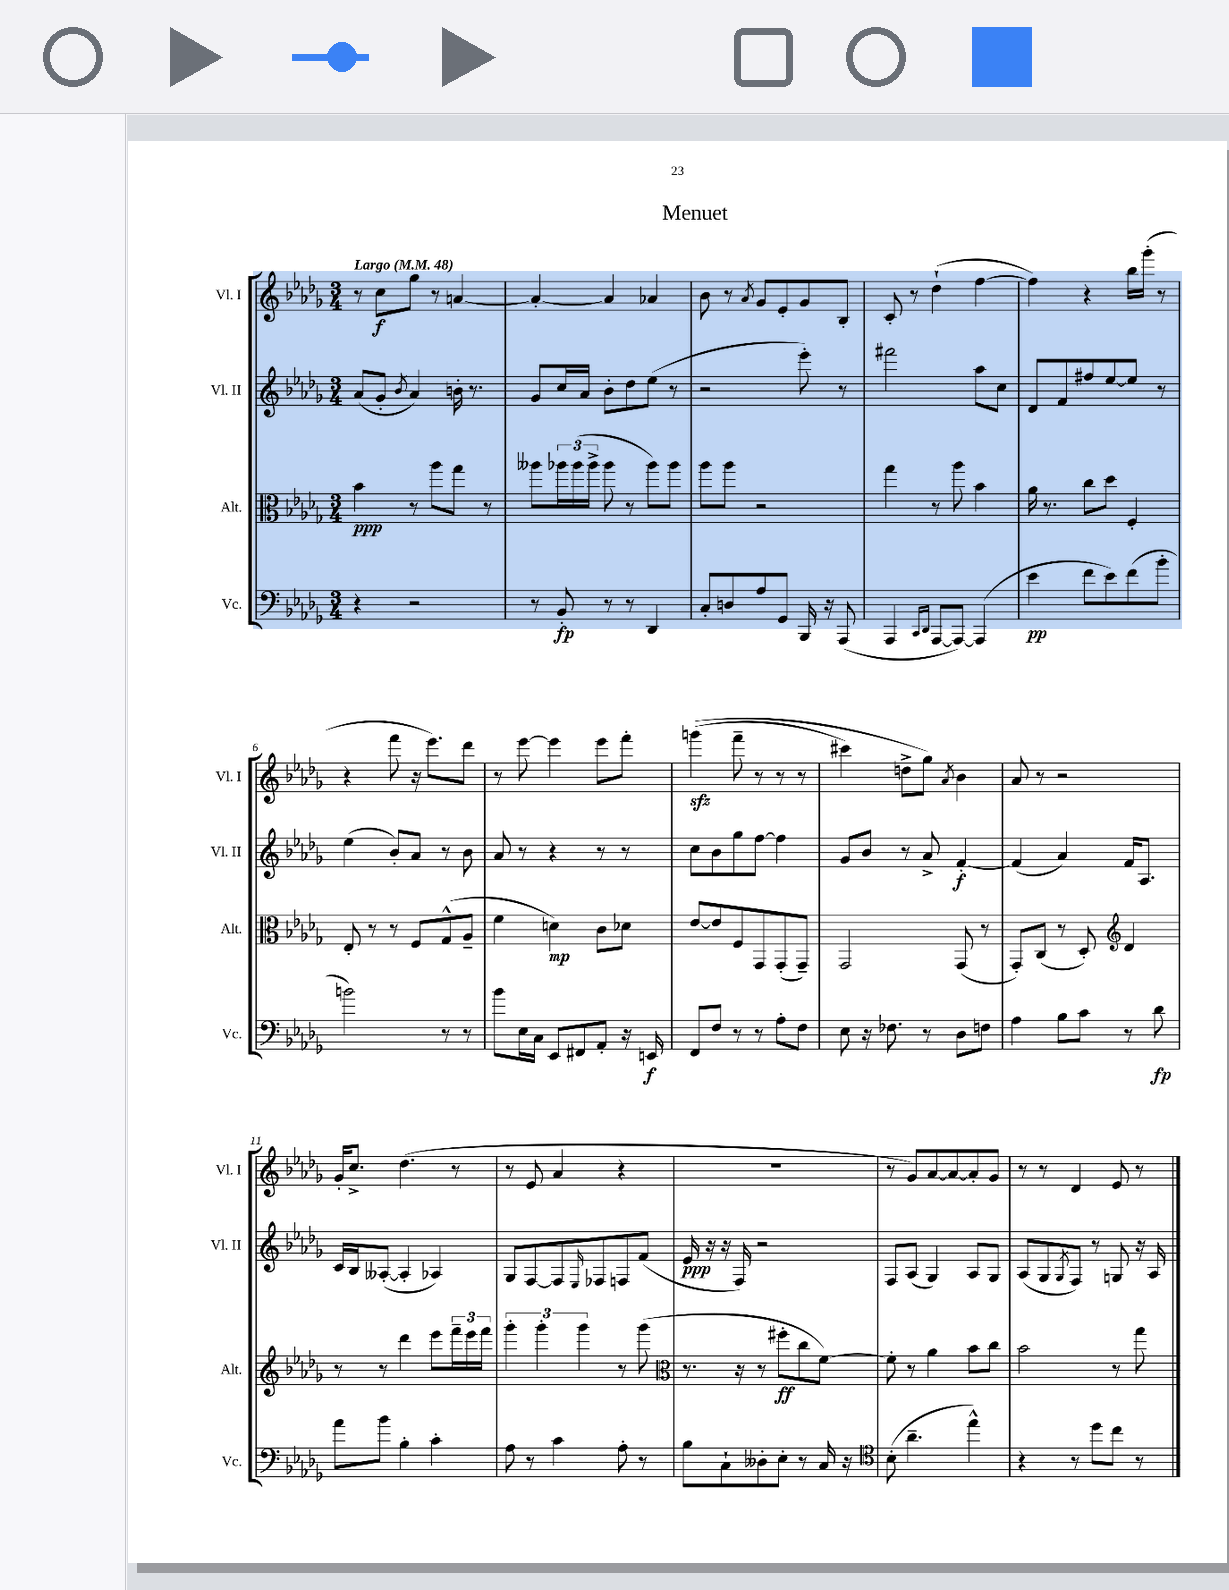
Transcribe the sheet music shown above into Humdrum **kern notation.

**kern	**kern	**kern	**kern
*staff4	*staff3	*staff2	*staff1
*clefF4	*clefC3	*clefG2	*clefG2
*k[b-e-a-d-g-]	*k[b-e-a-d-g-]	*k[b-e-a-d-g-]	*k[b-e-a-d-g-]
*M3/4	*M3/4	*M3/4	*M3/4
*MM48	*MM48	*MM48	*MM48
4r	4b-\	(8a-/L	8r
.	.	8g-'/J	8cc\L
.	.	8qb-/	.
2r	8r	4a-/)	8gg-\J
.	8aa-\L	.	8r
.	8gg-\J	16b'\	[4a/
.	.	8.r	.
.	8r	.	.
=	=	=	=
8r	8aa--\L	8g-/L	4a'/_
8BB-'/	24aa-\L	16cc/L	.
.	(24aa-\	.	.
.	.	16a-/JJ	.
.	24aa-^\JJ	.	.
8r	8aa-\	8b-'\L	4a/]
8r	8r	8dd-\	.
4DD-/	8aa-\L)	(8ee-\J	4a-/
.	8aa-\J	8r	.
=	=	=	=
8C'/L	8aa-\L	2r	8b-\
8D/	8aa-\J	.	8r
.	.	.	8qa-/
8A-/	2r	.	8g-/L
8GG-/J	.	.	8e-'/
16BBB-/	.	8eee-'\)	8g-/
16r	.	.	.
(8AAA-/	.	8r	8B-'/J
=	=	=	=
4AAA-/	4gg-\	2fff#\	8c'/
.	.	.	8r
16qqCC/LL	.	.	.
16qqDD-/JJ	.	.	.
[8AAA-/L	8r	.	(4dd-`\
8AAA-/_J)	8aa-\	.	.
(4AAA-/]	4b-\	8aa-\L	[4ff\
.	.	8cc\J	.
=	=	=	=
4e-\	16a-\	8d-/L	4ff\])
.	8.r	.	.
.	.	8f/	.
8f\L	8cc\L	8ff#/	4r
8e-\)	8dd-\J	[8ee-/	.
(8f\	4F'/	8ee-/]J	16bb-\LL
.	.	.	(16ggg-'\JJ
8b-'\J	.	8r	8r
=	=	=	=
2b\)	8E-'/	(4ee-\	4r
.	8r	.	.
.	8r	8b-'/L)	8fff\
.	8F/L	8a-/J	16r
.	.	.	8.eee-\L)
8r	(8G-^^/	8r	.
8r	8A-~/J	8b-\	8ddd-\J
=	=	=	=
8b-\L	4f\	8a-/	8r
16E-\L	.	8r	[8eee-\
16C\JJ	.	.	.
8EE-/L	4d\)	4r	4eee-\]
8FF#/	.	.	.
8AA-'/J	8c\L	8r	8eee-\L
16r	8d-\J	8r	8fff'\J
16EE/	.	.	.
=	=	=	=
8FF/L	[8e-/L	8cc\L	&((4ggg\
8F/J	8e-/]	8b-\	.
8r	8F/	8gg-\	8fff~\
8r	8GG-/	[8ff\J	8r
8A-'\L	(8GG-'/	4ff\]	8r
8F\J	8GG-~/J)	.	8r
=	=	=	=
8E-\	2GG-/	8g-/L	4ccc#\)
16r	.	8b-/J	.
8.F-\	.	.	.
.	.	8r	8dd^\L
8r	.	8a-^/	8gg-\J&)
.	.	.	8qa-/
8D-\L	(8GG-/	[4f'/	4b-\
8F\J	8r	.	.
=	=	=	=
4A-\	8GG-'/L)	(4f/]	8a-/
.	(8C/J	.	8r
8B-\L	8r	4a-/)	2r
8c\J	8D-'/)	.	.
*	*clefG2	*	*
8r	4d-/	16f/LK	.
.	.	8.A-/J	.
8d-\	.	.	.
=	=	=	=
8a-\L	8r	16c/LL	16g-'/LK
.	.	16B-/J	8.cc^/J
8b-\J	8r	([8A--'/J	.
4B-'\	4ddd-\	4A--'/]	(4.dd-\
4c'\	8eee-\L	4A-/)	.
.	24fff~\L	.	8r
.	24eee-\	.	.
.	24fff\JJ	.	.
=	=	=	=
8A-\	6ggg-'\	8G-/L	8r
8r	.	[8F/	8e-/
.	6ggg-'\	.	.
4c\	.	8F/]	4a-/
.	6ggg-\	.	.
.	.	16qqE-/	.
.	.	8F-/	.
8A-'\	8r	8F/	4r
8r	(8ggg-\	(8f/J	.
=	=	=	=
*	*clefC3	*	*
8B-\L	8.r	16e-/	2.r
.	.	16r	.
8C`\	.	16r	.
.	16r	16F/)	.
8D--'\	8r	2r	.
8E-'\J	8ff#'\L	.	.
8r	8cc\	.	.
16C/	[8f\J)	.	.
16r	.	.	.
=	=	=	=
*clefC4	*	*	*
(8B-'\	8f'\]	8F/L	8r
4.a-~\	8r	(8A-/J	8g-/L)
.	4a-\	4G-/)	[8a-/
.	.	.	8a-/_
4ee-^^\)	8b-\L	8A-/L	8a-'/]
.	8cc\J	8G-/J	8g-/J
=	=	=	=
4r	2b-\	(8A-/L	8r
.	.	8G-/	8r
.	.	8qG-/	.
8r	.	8F/J)	4d-/
8dd-\L	.	8r	.
8cc\J	8r	8G/	8e-/
8r	8gg-\	16r	8r
.	.	16A-/	.
==	==	==	==
*-	*-	*-	*-
